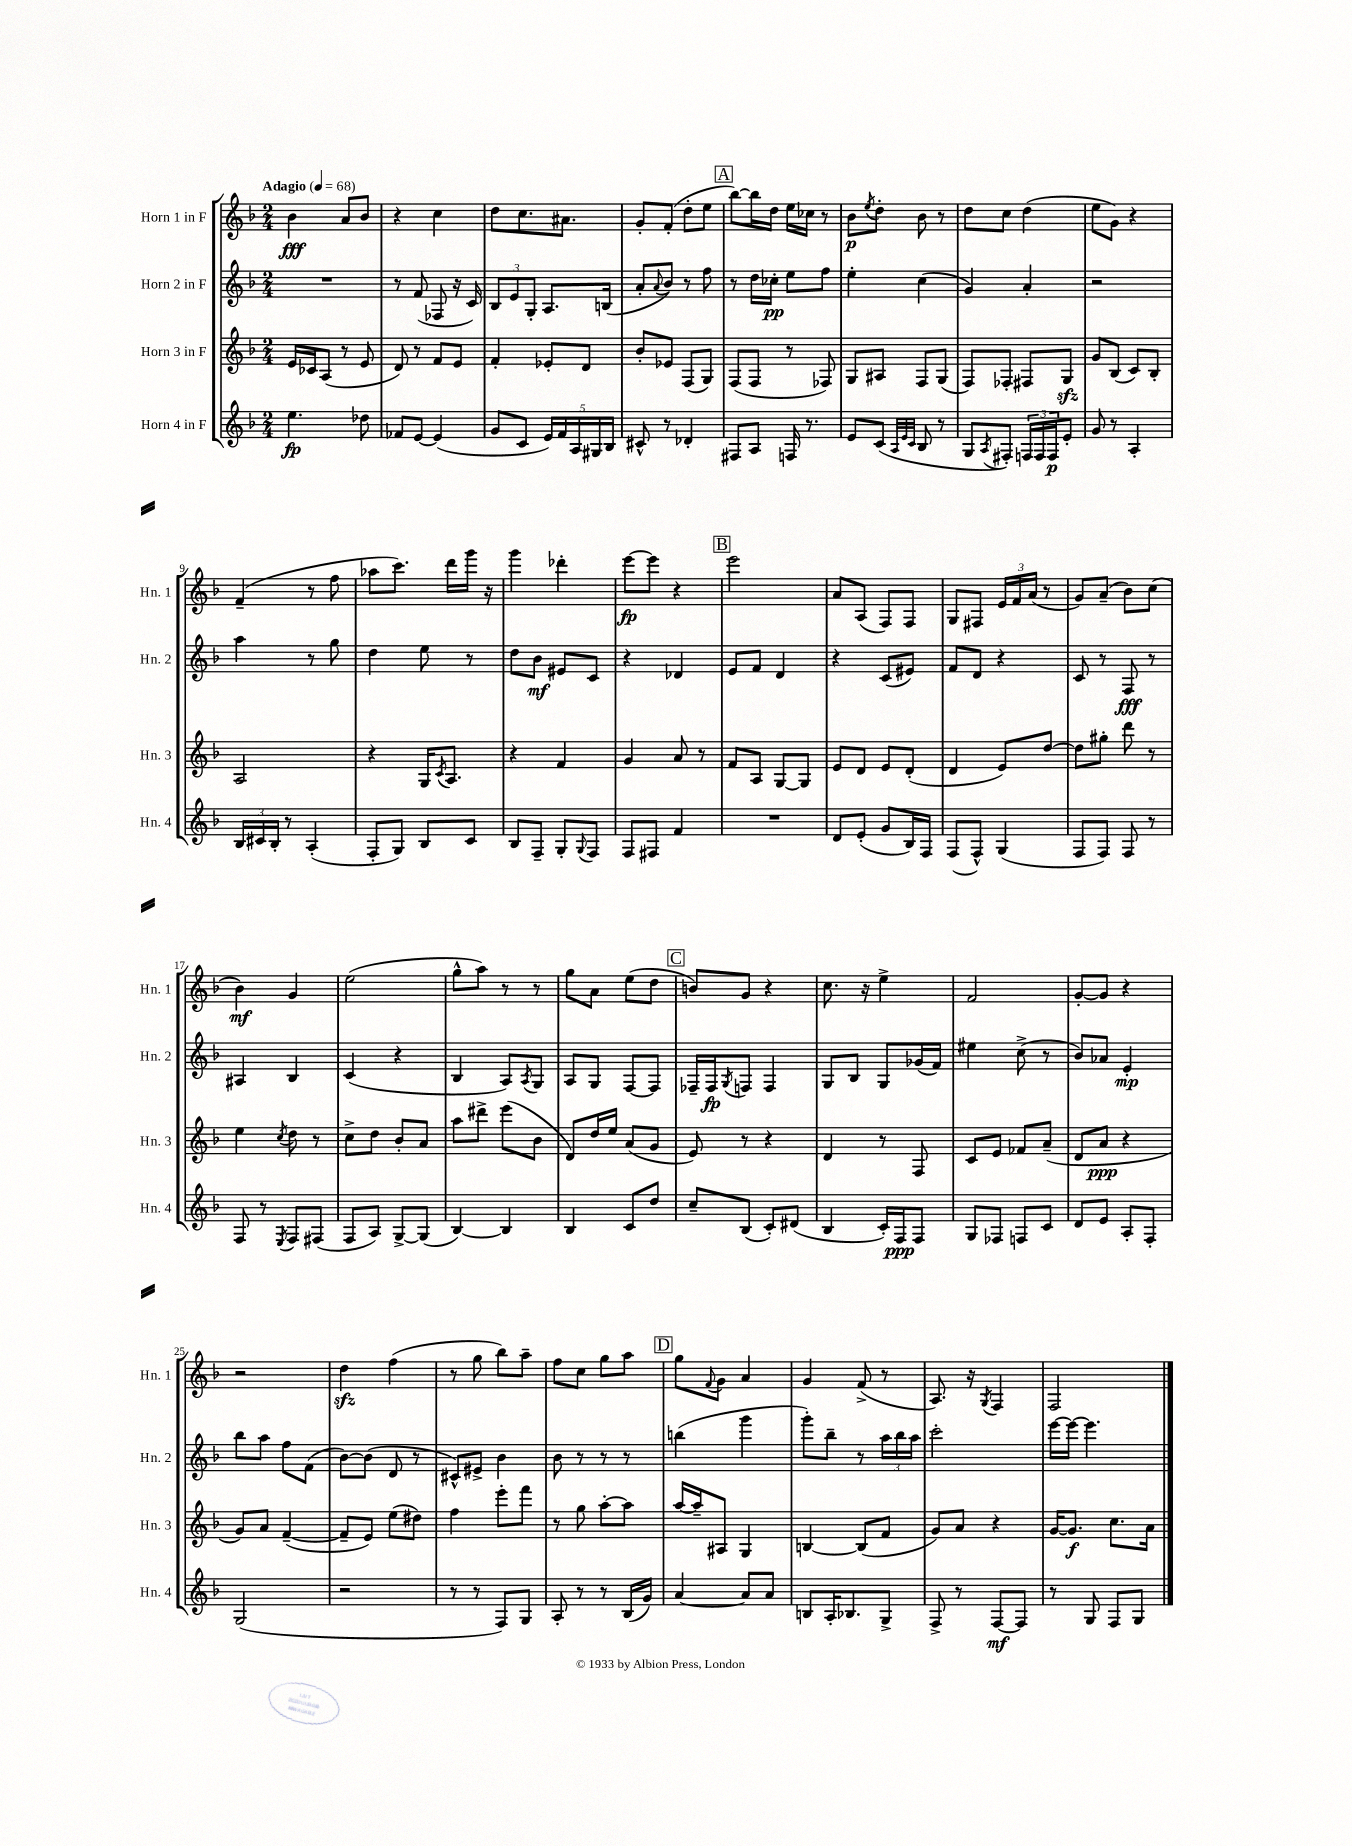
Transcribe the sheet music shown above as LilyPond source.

<<
\new StaffGroup <<
\new Staff = "s0" \with { instrumentName = "Horn 1 in F" shortInstrumentName = "Hn. 1" } {
    \clef treble \key f \major \numericTimeSignature \time 2/4 \tempo "Adagio" 4 = 68
    bes'4\fff a'8 bes'8 |
    r4 c''4 |
    d''8 c''8. ais'8. |
    g'8-. f'8-.( d''8-. e''8 |
    \mark \markup { \box "A" } bes''8~) bes''16 d''16 e''16 ces''16 r8 |
    bes'8\p \acciaccatura { e''8 } d''8-. bes'8 r8 |
    d''8 c''8 d''4( |
    e''8 g'8) r4 |
    f'4--( r8 f''8 |
    aes''8 c'''8.) d'''16 g'''16 r16 |
    g'''4 des'''4-. |
    e'''8~\fp e'''8 r4 |
    \mark \markup { \box "B" } e'''2 |
    a'8 a8( f8) f8 |
    g8 fis8 \tuplet 3/2 { e'16 f'16 a'16( } r8 |
    g'8) a'8--( bes'8) c''8( |
    bes'4\mf) g'4 |
    e''2( |
    g''8-^ a''8) r8 r8 |
    g''8 a'8 e''8( d''8 |
    \mark \markup { \box "C" } b'8) g'8 r4 |
    c''8. r16 e''4-> |
    f'2 |
    g'8~-. g'8 r4 |
    r2 |
    d''4\sfz f''4( |
    r8 g''8 bes''8) a''8-- |
    f''8 c''8 g''8 a''8 |
    \mark \markup { \box "D" } g''8 \appoggiatura { f'8 } g'8 a'4 |
    g'4 f'8->( r8 |
    a8.) r16 \acciaccatura { g8 } f4 |
    f2 \bar "|." |
}
\new Staff = "s1" \with { instrumentName = "Horn 2 in F" shortInstrumentName = "Hn. 2" } {
    \clef treble \key f \major \numericTimeSignature \time 2/4
    R2 |
    r8 f'8( fes8 r16 c'16) |
    \tuplet 3/2 { bes8 e'8 g8-. } a8. b16( |
    a'8-. \appoggiatura { a'8 } bes'8) r8 f''8 |
    \mark \markup { \box "A" } r8 d''16 ces''16-.\pp e''8 f''8 |
    e''4-. c''4( |
    g'4) a'4-. |
    r2 |
    a''4 r8 g''8 |
    d''4 e''8 r8 |
    d''8 bes'8\mf eis'8 c'8 |
    r4 des'4 |
    \mark \markup { \box "B" } e'8 f'8 d'4 |
    r4 c'8( eis'8) |
    f'8 d'8 r4 |
    c'8 r8 f8\fff r8 |
    ais4 bes4 |
    c'4( r4 |
    bes4 a8) \acciaccatura { a8 } g8 |
    a8 g8 f8~ f8 |
    \mark \markup { \box "C" } fes16-- fes16\fp \acciaccatura { g8 } f8 f4 |
    g8 bes8 g8 ges'16( f'16) |
    eis''4 c''8->( r8 |
    bes'8) aes'8 e'4-.\mp |
    bes''8 a''8 f''8 f'8( |
    bes'8~) bes'8( d'8 r8 |
    cis'8-^) eis'8-> bes'4 |
    bes'8 r8 r8 r8 |
    \mark \markup { \box "D" } b''4( g'''4 |
    g'''8-.) bes''8-- r8 \tuplet 3/2 { a''16 bes''16 a''16 } |
    c'''2-. |
    e'''16~ e'''16~ e'''4. \bar "|." |
}
\new Staff = "s2" \with { instrumentName = "Horn 3 in F" shortInstrumentName = "Hn. 3" } {
    \clef treble \key f \major \numericTimeSignature \time 2/4
    e'16 ces'16 a8( r8 e'8 |
    d'8) r8 f'8 e'8 |
    f'4-. ees'8-. d'8 |
    bes'8-. ees'8 f8( g8) |
    \mark \markup { \box "A" } f8( f8 r8 fes8) |
    g8 ais8 f8 g8( |
    f8) fes8-. fis8 g8\sfz |
    g'8 bes8( c'8) bes8-. |
    a2 |
    r4 g16 \acciaccatura { c'8 } a8. |
    r4 f'4 |
    g'4 a'8 r8 |
    \mark \markup { \box "B" } f'8 a8 g8~ g8 |
    e'8 d'8 e'8 d'8-.( |
    d'4 e'8) d''8~ |
    d''8 gis''8-. d'''8 r8 |
    e''4 \acciaccatura { c''8 } d''8 r8 |
    c''8-> d''8 bes'8-. a'8 |
    a''8 dis'''8-> e'''8( bes'8 |
    d'8) d''16 e''16 a'8( g'8 |
    \mark \markup { \box "C" } e'8) r8 r4 |
    d'4 r8 f8 |
    c'8 e'8 fes'8 a'8--( |
    d'8 a'8\ppp r4 |
    g'8) a'8 f'4~--( |
    f'8-- e'8) e''8( dis''8) |
    f''4 e'''8-. f'''8 |
    r8 g''8 a''8~-. a''8 |
    \mark \markup { \box "D" } a''16~ a''16-- ais8 g4 |
    b4~ b8( f'8 |
    g'8) a'8 r4 |
    g'16~ g'8.\f c''8. a'16 \bar "|." |
}
\new Staff = "s3" \with { instrumentName = "Horn 4 in F" shortInstrumentName = "Hn. 4" } {
    \clef treble \key f \major \numericTimeSignature \time 2/4
    e''4.\fp des''8 |
    fes'8 e'8~ e'4( |
    g'8 c'8 \tuplet 5/4 { e'16) f'16 a16 gis16 bes16 } |
    cis'8-^ r8 des'4-. |
    \mark \markup { \box "A" } fis8 a8 f16 r8. |
    e'8 c'8( \grace { a32 e'32 c'32 } bes8 r8 |
    g8 \acciaccatura { a8 } fis8-.) \tuplet 3/2 { f16 f16 f16\p } e'8-. |
    g'8 r8 a4-. |
    \tuplet 3/2 { bes16 cis'16 bes16-. } r8 a4-.( |
    f8-. g8) bes8 c'8 |
    bes8 f8-- g8-. \appoggiatura { g8 } f8 |
    f8 fis8 f'4 |
    \mark \markup { \box "B" } R2 |
    d'8 e'8-.( g'8 bes16) f16 |
    f8( f8-^) g4( |
    f8 f8) f8 r8 |
    f8 r8 \acciaccatura { e8 } f8 fis8( |
    f8 a8) g8~-> g8( |
    bes4~) bes4 |
    bes4 c'8 d''8 |
    \mark \markup { \box "C" } c''8-- bes8( c'8-.) dis'8( |
    bes4 c'16-.) f16\ppp f8 |
    g8 fes8 f8 c'8 |
    d'8 e'8 a8-. f8-. |
    g2( |
    r2 |
    r8 r8 f8) g8 |
    a8-. r8 r8 bes16( g'16) |
    \mark \markup { \box "D" } a'4~ a'8 a'8 |
    b8 a16-. bes8. g8-> |
    f8-> r8 f8~\mf f8 |
    r8 g8 f8 g8 \bar "|." |
}
>>
>>
